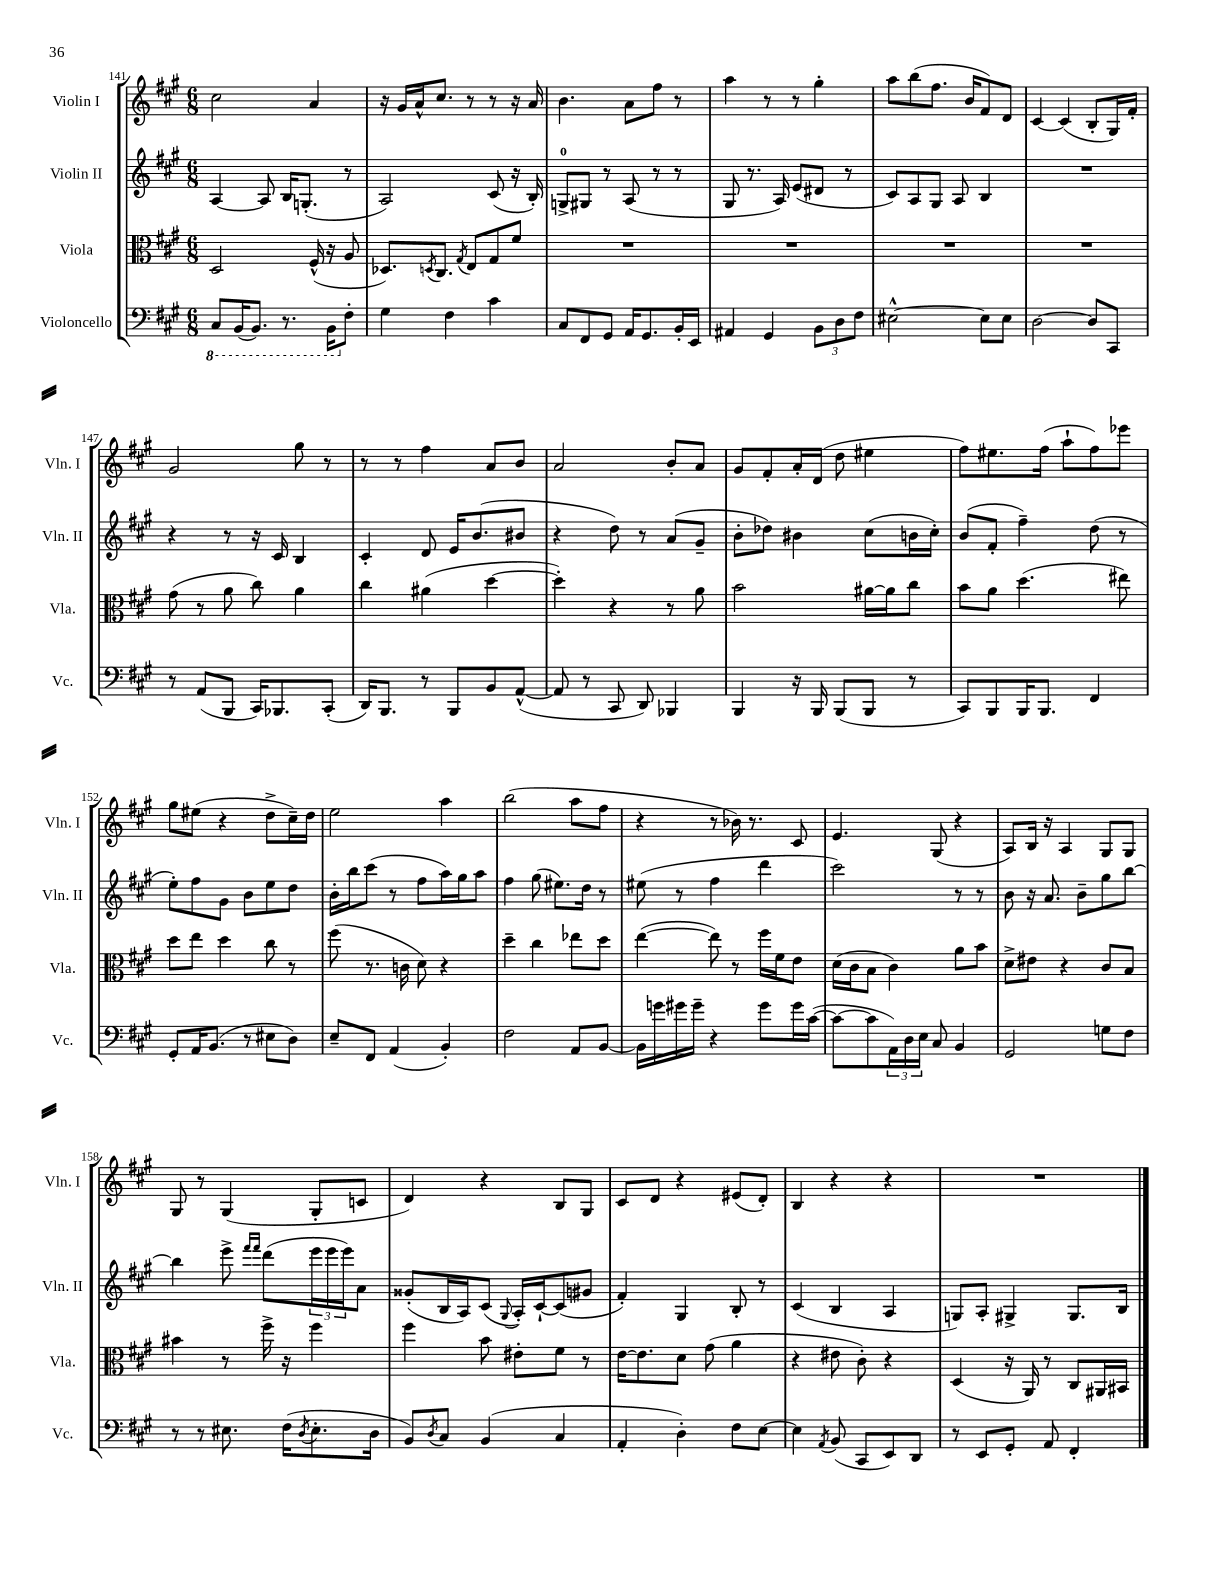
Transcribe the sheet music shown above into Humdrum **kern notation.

**kern	**kern	**kern	**kern
*part4	*part3	*part2	*part1
*staff4	*staff3	*staff2	*staff1
*I"Violoncello	*I"Viola	*I"Violin II	*I"Violin I
*I'Vc.	*I'Vla.	*I'Vln. II	*I'Vln. I
*clefF4	*clefC3	*clefG2	*clefG2
*k[f#c#g#]	*k[f#c#g#]	*k[f#c#g#]	*k[f#c#g#]
*M6/8	*M6/8	*M6/8	*M6/8
*8ba	*	*	*
=141	=141	=141	=141
8CC#/L	2D/	[4A/	2cc#\
(16BBB/K	.	.	.
8.BBB/J)	.	.	.
.	.	8A/]	.
8.r	.	16B/KL	.
.	.	(8.Gn'/J	.
.	(16F#^^/	.	4a/
16BBB\KL	16r	.	.
*X8ba	*	*	*
8F#'\J	8A/	8r	.
=142	=142	=142	=142
4G#\	8.D-X/L)	2A/)	16r
.	.	.	16g#/LL
.	.	.	16a^^/J
.	8qDn/	.	.
.	8.C#/J	.	8.cc#/J
4F#\	.	.	.
.	8qG#/	.	.
.	8E/L	.	8r
4c#\	8G#/	(8c#/	8r
.	8f#/J	16r	16r
.	.	16B'/)	16a/
=143	=143	=143	=143
8C#/L	2.r	8Gn^/L	4.b\
8FF#/	.	8G#X/J	.
8GG#/J	.	8r	.
16AA/KL	.	(8A/	8a\L
8.GG#/	.	.	.
.	.	8r	8ff#\J
16BB'/L	.	8r	8r
16EE/JJ	.	.	.
=144	=144	=144	=144
4AA#X/	2.r	8G#/	4aa\
.	.	8.r	.
4GG#/	.	.	8r
.	.	16A/)	.
.	.	(8e/L	8r
12BB\L	.	8d#X/J	4gg#'\
12D\	.	.	.
.	.	8r	.
12F#\J	.	.	.
=145	=145	=145	=145
[2E#X^^\	2.r	8c#/L)	8aa\L
.	.	8A/	(8bb\
.	.	8G#/J	8.ff#\J
.	.	8A/	.
.	.	.	16b/KL
8E#\L]	.	4B/	8f#/)
8E#\J	.	.	8d/J
=146	=146	=146	=146
[2D\	2.r	2.r	[4c#/
.	.	.	(4c#/]
8D/L]	.	.	8B'/L
8CC#/J	.	.	16G#/L)
.	.	.	16f#'/JJ
!!LO:LB:g=z
=147	=147	=147	=147
8r	(8g#\	4r	2g#/
(8AA/L	8r	.	.
8BBB/J	8a\	8r	.
16CC#/KL)	8cc#\)	16r	.
8.BBB-X/	.	16c#/	.
.	4a\	4B/	8gg#\
(8CC#'/J	.	.	8r
=148	=148	=148	=148
16DD/KL)	4cc#\	4c#'/	8r
8.BBB/J	.	.	.
.	.	.	8r
8r	(4a#X\	8d/	4ff#\
8BBB/L	.	16e/KL	.
.	.	(8.b/	.
8BB/	[4dd\	.	8a/L
([8AA^^/J	.	8b#X/J	8b/J
=149	=149	=149	=149
8AA/]	4dd'\])	4r	2a/
8r	.	.	.
8CC#/	4r	8dd\)	.
8DD/)	.	8r	.
4BBB-X/	8r	(8a/L	8b'/L
.	8a\	8g#~/J	8a/J
=150	=150	=150	=150
4BBB/	2b\	8b'\L	8g#/L
.	.	8dd-X\J)	8f#'/
16r	.	4b#X\	16a'/L
16BBB/	.	.	(16d/JJ
(8BBB/L	.	.	8dd\
8BBB/J	[16a#X\LL	(8cc#\L	4ee#X\
.	16a#\J]	.	.
8r	8cc#\J	16bn\L	.
.	.	16cc#'\JJ)	.
=151	=151	=151	=151
8CC#/L)	8b\L	(8b/L	8ff#\L)
8BBB/	8a\J	8f#'/J	8.ee#X\
16BBB/K	(4.dd\	4ff#~\)	.
8.BBB/J	.	.	(16ff#\Jk
.	.	.	8aa`\L
4FF#/	.	(8dd\	8ff#\)
.	8ee#X\)	8r	8eee-X\J
!!LO:LB:g=z
=152	=152	=152	=152
8GG#'/L	8dd\L	8ee'\L)	8gg#\L
16AA/K	8ee\J	8ff#\	(8ee#X\J
(8.BB/J	.	.	.
.	4dd\	8g#\J	4r
8r	.	8b\L	.
8E#X\L	8cc#\	8ee\	8dd^\L
8D\J)	8r	8dd\J	16cc#~\L)
.	.	.	16dd\JJ
=153	=153	=153	=153
8E~/L	(8ff#\	16b'\LL	2ee\
.	.	16bb\J	.
8FF#/J	8.r	(8ccc#\J	.
(4AA/	.	8r	.
.	16cn\	.	.
.	8d\)	8ff#\L	.
4BB'/)	4r	16aa\L)	4aa\
.	.	16gg#\J	.
.	.	8aa\J	.
=154	=154	=154	=154
2F#\	4dd~\	4ff#\	(2bb\
.	4cc#\	(8gg#\	.
.	.	8.ee#X\L)	.
8AA/L	8ee-X\L	.	8aa\L
.	.	16dd\Jk	.
[8BB/J	8dd\J	8r	8ff#\J
=155	=155	=155	=155
16BB\LL]	([4ee\	(8ee#X\	4r
16gn\	.	.	.
16g#X\	.	8r	.
16g#~\JJ	.	.	.
4r	8ee\])	4ff#\	8r
.	8r	.	16b-X\)
.	.	.	8.r
8g#\L	16ff#\LL	4ddd\	.
.	16f#\J	.	.
16g#\L	8e\J	.	8c#/
([16c#\JJ	.	.	.
=156	=156	=156	=156
8c#\L_	(16d\LL	2ccc#\)	4.e/
.	16c#\J	.	.
8c#\]	8B\J	.	.
24AA\L)	4c#\)	.	.
24D\	.	.	.
24E\JJ	.	.	.
8C#/	.	.	(8G#/
4BB/	8a\L	8r	4r
.	8b\J	8r	.
=157	=157	=157	=157
2GG#/	8d^\L	8b\	8A/L)
.	8e#X\J	16r	16B/Jk
.	.	8.a/	16r
.	4r	.	4A/
.	.	8b~\L	.
8Gn\L	8c#/L	8gg#\	8G#/L
8F#\J	8B/J	[8bb\J	8G#/J
!!LO:LB:g=z
=158	=158	=158	=158
8r	4b#X\	4bb\]	8G#/
8r	.	.	8r
8.E#X\	8r	8eee^\	(4G#/
.	.	16qqfff#/LL	.
.	.	16qqfff#/JJ	.
.	16ff#^\	(8ddd\L	.
(16F#\KL	16r	.	.
8qD/	.	.	.
8.E#'\	4ff#\	24eee\L	8G#'/L
.	.	24eee\	.
.	.	24eee\J)	.
.	.	8a\J	8cn/J
16D\Jk	.	.	.
=159	=159	=159	=159
8BB/L)	4ff#\	(8g##X'/L	4d/)
8qD/	.	.	.
8C#/J	.	16B/L	.
.	.	16A/J)	.
(4BB/	8b\	(8c#/J	4r
.	.	8qqG#/	.
.	8e#X'\L	16A'/LL)	.
.	.	[16c#`/J	.
4C#/	8f#\J	(8c#/]	8B/L
.	8r	8g#X/J	8G#/J
=160	=160	=160	=160
4AA'/	[16e\KL	4f#'/)	8c#/L
.	8.e\]	.	.
.	.	.	8d/J
4D'\)	8d\J	4G#/	4r
.	(8g#\	.	.
8F#\L	4a\	8B'/	(8e#X/L
[8E\J	.	8r	8d'/J)
=161	=161	=161	=161
4E\]	4r	(4c#/	4B/
8qAA/	.	.	.
(8BB/	8e#X\	4B/	4r
8CC#/L	8c#'\)	.	.
8EE/)	4r	4A/	4r
8DD/J	.	.	.
=162	=162	=162	=162
8r	(4D/	8Gn/L)	2.r
8EE/L	.	8A'/J	.
8GG#'/J	16r	4G#X^/	.
.	16AA/)	.	.
8AA/	8r	.	.
4FF#'/	8C#/L	8.G#/L	.
.	16AA#X/L	.	.
.	16BB#X/JJ	16B/Jk	.
==	==	==	==
*-	*-	*-	*-
